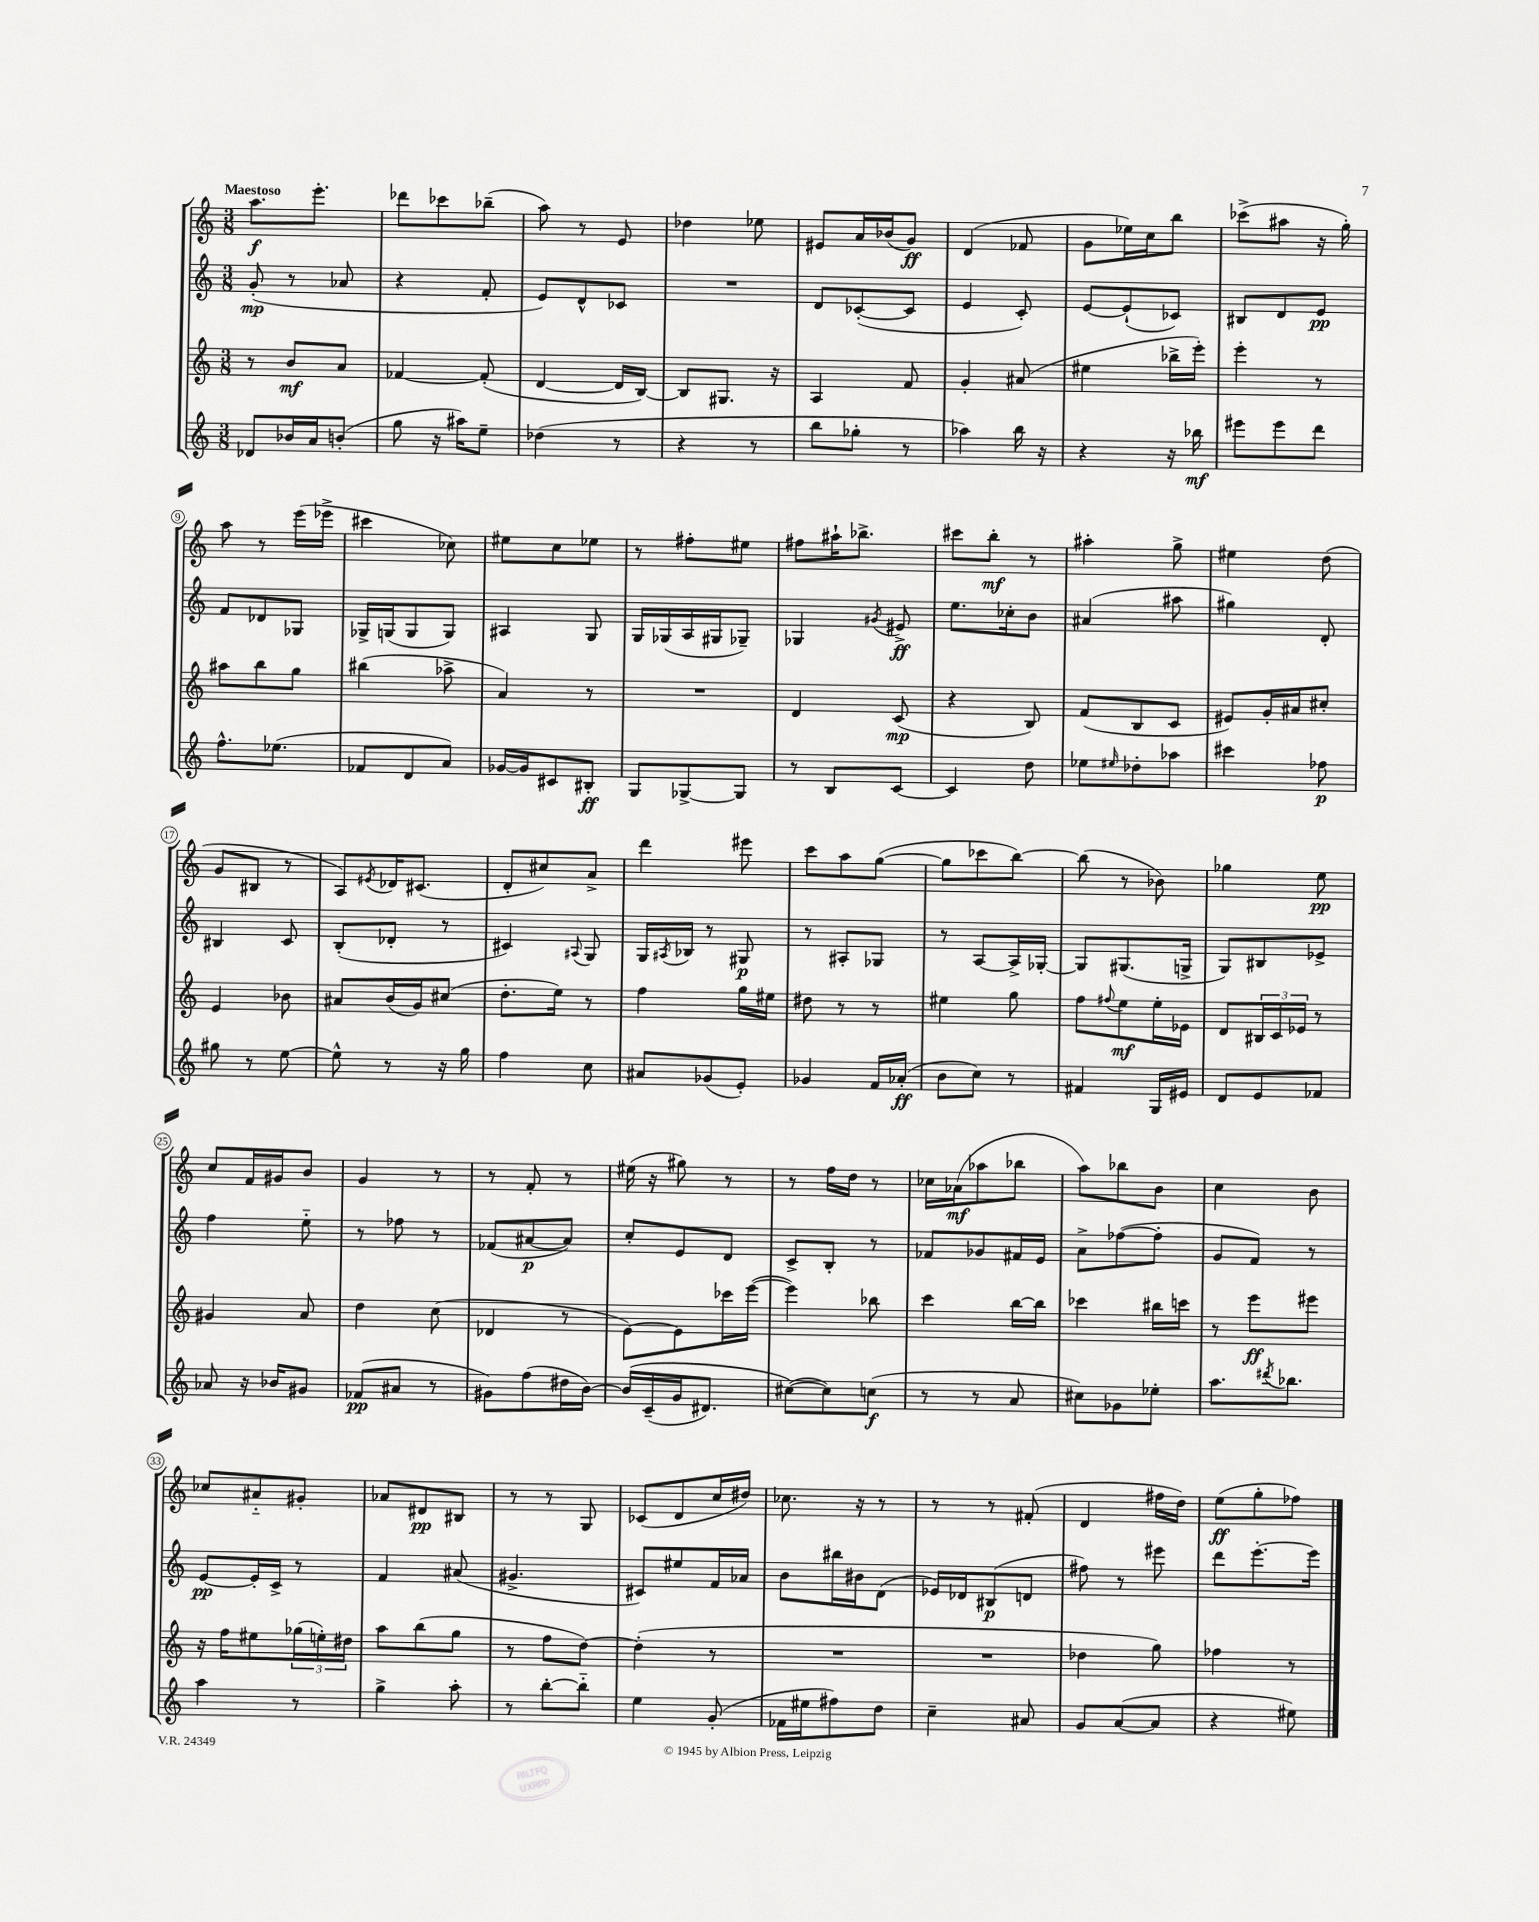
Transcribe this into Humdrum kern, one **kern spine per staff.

**kern	**dynam	**kern	**dynam	**kern	**dynam	**kern	**dynam
*part4	*part4	*part3	*part3	*part2	*part2	*part1	*part1
*staff4	*staff4	*staff3	*staff3	*staff2	*staff2	*staff1	*staff1
*clefG2	*	*clefG2	*	*clefG2	*	*clefG2	*
*k[]	*	*k[]	*	*k[]	*	*k[]	*
*M3/8	*	*M3/8	*	*M3/8	*	*M3/8	*
=1	=1	=1	=1	=1	=1	=1	=1
!	!	!	!	!	!	!LO:TX:a:B:t=Maestoso	!
8d-X/L	.	8r	.	(8g'/	mp	8.aa\L	f
16b-X/L	.	8b/L	mf	8r	.	.	.
16a/J	.	.	.	.	.	8.eee'\J	.
(8bn'/J	.	8a/J	.	8a-X/	.	.	.
=2	=2	=2	=2	=2	=2	=2	=2
8gg\	.	[4f-X/	.	4r	.	8ddd-X\L	.
16r	.	.	.	.	.	8ccc-X\	.
16aa#X\KL)	.	.	.	.	.	.	.
8ee~\J	.	(8f-'/]	.	8f'/	.	(8bb-X~\J	.
=3	=3	=3	=3	=3	=3	=3	=3
(4dd-X\	.	[4d/	.	8e/L)	.	8aa\)	.
.	.	.	.	8d^^/	.	8r	.
8r	.	16d/LL]	.	8c-X/J	.	8e/	.
.	.	[16B/JJ)	.	.	.	.	.
=4	=4	=4	=4	=4	=4	=4	=4
4r	.	8B/L]	.	4.r	.	4dd-X\	.
.	.	8.G#X/J	.	.	.	.	.
8r	.	.	.	.	.	8ee-X\	.
.	.	16r	.	.	.	.	.
=5	=5	=5	=5	=5	=5	=5	=5
8bb\L	.	4A/	.	8d/L	.	8e#X/L	.
8gg-X'\J	.	.	.	([8c-X'/	.	16a/L	.
.	.	.	.	.	.	(16b-X/J	.
8r	.	8f/	.	8c-/J]	.	8g/J)	ff
=6	=6	=6	=6	=6	=6	=6	=6
4aa-X\)	.	4g'/	.	4e/	.	(4d/	.
16bb\	.	(8a#X/	.	8c'/)	.	8f-X/	.
16r	.	.	.	.	.	.	.
=7	=7	=7	=7	=7	=7	=7	=7
4r	.	4ee#X\	.	[8e/L	.	8g\L	.
.	.	.	.	(8e`/]	.	16ee-X\L)	.
.	.	.	.	.	.	16cc\J	.
16r	.	16bb-X^\LL	.	8c-X/J)	.	8bb\J	.
16bb-X\	mf	16eee'\JJ)	.	.	.	.	.
=8	=8	=8	=8	=8	=8	=8	=8
8eee#X\L	.	4eee'\	.	8B#X/L	.	(8ccc-X^\L	.
8eee#\	.	.	.	8d/	.	8aa#X\J	.
8ddd\J	.	8r	.	8e/J	pp	16r	.
.	.	.	.	.	.	16gg'\)	.
!!LO:LB:g=z
=9	=9	=9	=9	=9	=9	=9	=9
8.ff^^\L	.	8aa#X\L	.	8f/L	.	8aa\	.
.	.	8bb\	.	8d-X/	.	8r	.
(8.ee-X\J	.	.	.	.	.	.	.
.	.	8gg\J	.	8G-X/J	.	(16eee\LL	.
.	.	.	.	.	.	16eee-X^\JJ	.
=10	=10	=10	=10	=10	=10	=10	=10
8f-X/L	.	(4bb#X\	.	16G-X^/LL	.	4ccc#X\	.
.	.	.	.	(16Gn/J	.	.	.
8d/	.	.	.	8G/	.	.	.
8a/J)	.	8aa-X^\	.	8G/J)	.	8cc-X\)	.
=11	=11	=11	=11	=11	=11	=11	=11
[16g-X/LL	.	4a/)	.	4A#X/	.	8ee#X\L	.
16g-/J]	.	.	.	.	.	.	.
8c#X/	.	.	.	.	.	8cc\	.
8B#X'/J	ff	8r	.	8G/	.	8ee-X\J	.
=12	=12	=12	=12	=12	=12	=12	=12
8G/L	.	4.r	.	16G/LL	.	8r	.
.	.	.	.	(16G-X/	.	.	.
[8G-X^/	.	.	.	16A/	.	8ff#X'\L	.
.	.	.	.	16G#X/J	.	.	.
8G-/J]	.	.	.	8G-X~/J)	.	8ee#X\J	.
=13	=13	=13	=13	=13	=13	=13	=13
8r	.	4d/	.	4G-X/	.	8ff#X\L	.
8B/L	.	.	.	.	.	16aa#X`\K	.
.	.	.	.	.	.	8.bb-X^\J	.
.	.	.	.	8qg#X/	.	.	.
[8c/J	.	(8c/	mp	8e#X^/	ff	.	.
=14	=14	=14	=14	=14	=14	=14	=14
4c/]	.	4r	.	8.ee\L	.	8ccc#X\L	.
.	.	.	.	.	.	8bb'\J	mf
.	.	.	.	16cc-X'\k	.	.	.
8dd\	.	8B/)	.	8b\J	.	8r	.
=15	=15	=15	=15	=15	=15	=15	=15
8ee-X\L	.	(8f/L	.	(4a#X/	.	4aa#X'\	.
16qqee#X/	.	.	.	.	.	.	.
8dd-X'\	.	8B/	.	.	.	.	.
8aa-X\J	.	8c/J	.	8aa#X\	.	8gg^\	.
=16	=16	=16	=16	=16	=16	=16	=16
4ccc#X\	.	8e#X/L)	.	4gg#X\)	.	4ee#X\	.
.	.	16g'/L	.	.	.	.	.
.	.	16a#X/J	.	.	.	.	.
8ff-X\	p	8cc#X'/J	.	8d'/	.	(8dd\	.
!!LO:LB:g=z
=17	=17	=17	=17	=17	=17	=17	=17
8gg#X\	.	4e/	.	4B#X/	.	8g/L	.
8r	.	.	.	.	.	8B#X/J	.
[8ee\	.	8b-X\	.	8c/	.	8r	.
=18	=18	=18	=18	=18	=18	=18	=18
8ee^^\]	.	8a#X/L	.	(8B'/L	.	8A/L)	.
.	.	.	.	.	.	8qe#X/	.
8r	.	(16b/L	.	8d-X'/J	.	16d-X/K	.
.	.	16g/J)	.	.	.	(8.c#X/J	.
16r	.	(8cc#X/J	.	8r	.	.	.
16gg\	.	.	.	.	.	.	.
=19	=19	=19	=19	=19	=19	=19	=19
4ff\	.	8.dd'\L	.	4c#X/)	.	8d'/L	.
.	.	.	.	.	.	8cc#X/)	.
.	.	16ee\Jk)	.	.	.	.	.
.	.	.	.	8qqA#X/	.	.	.
8cc\	.	8r	.	8G/	.	8a^/J	.
=20	=20	=20	=20	=20	=20	=20	=20
8a#X/L	.	4ff\	.	16G/LL	.	4ddd\	.
.	.	.	.	8qA#X/	.	.	.
.	.	.	.	16B-X/JJ	.	.	.
(8g-X/	.	.	.	8r	.	.	.
8e'/J)	.	16gg\LL	.	8G#X/	p	8eee#X\	.
.	.	16ee#X\JJ	.	.	.	.	.
=21	=21	=21	=21	=21	=21	=21	=21
4g-X/	.	8dd#X\	.	8r	.	8ccc\L	.
.	.	8r	.	8A#X'/L	.	8aa\	.
16f/LL	.	8r	.	8G-X/J	.	([8gg\J	.
(16a-X'/JJ	ff	.	.	.	.	.	.
=22	=22	=22	=22	=22	=22	=22	=22
8b\L	.	4ee#X\	.	8r	.	8gg\L]	.
8cc\J)	.	.	.	[8A/L	.	8ccc-X\	.
8r	.	8gg\	.	16A^/L]	.	[8bb\J)	.
.	.	.	.	[16G-X'/JJ	.	.	.
=23	=23	=23	=23	=23	=23	=23	=23
4f#X/	.	8ff\L	.	8G-/L]	.	(8bb\]	.
.	.	8qqff#X/	.	.	.	.	.
.	.	8ee\	mf	(8.G#X/	.	8r	.
16G/LL	.	16ee'\L	.	.	.	8b-X\)	.
16e#X/JJ	.	16e-X\JJ	.	16Gn^/Jk	.	.	.
=24	=24	=24	=24	=24	=24	=24	=24
8d/L	.	8d/L	.	8G/L)	.	4gg-X\	.
8e/	.	24B#X/L	.	8B#X/	.	.	.
.	.	24c/	.	.	.	.	.
.	.	24e-X/JJ	.	.	.	.	.
8f-X/J	.	8r	.	8e-X^/J	.	8ee\	pp
!!LO:LB:g=z
=25	=25	=25	=25	=25	=25	=25	=25
8a-X/	.	4g#X/	.	4ff\	.	8cc/L	.
16r	.	.	.	.	.	16f/L	.
16b-X/KL	.	.	.	.	.	16g#X/J	.
8g#X/J	.	8a/	.	8ee\	.	8b/J	.
=26	=26	=26	=26	=26	=26	=26	=26
(8f-X/L	pp	4dd\	.	8r	.	4g/	.
8a#X/J	.	.	.	8ff-X\	.	.	.
8r	.	(8cc\	.	8r	.	8r	.
=27	=27	=27	=27	=27	=27	=27	=27
8g#X\L)	.	4d-X/	.	(8f-X/L	.	8r	.
(8ff\	.	.	.	[8a#X/	p	8f'/	.
16dd#X\L	.	8r	.	8a#/J])	.	8r	.
[16b\JJ)	.	.	.	.	.	.	.
=28	=28	=28	=28	=28	=28	=28	=28
(16b/LL]	.	[8e\L)	.	8cc'/L	.	(16ee#X\	.
(16c~/	.	.	.	.	.	16r	.
16g/J	.	8e\]	.	8e/	.	8gg#X\)	.
8.d#X/J)	.	.	.	.	.	.	.
.	.	16ccc-X\L	.	8d/J	.	8r	.
.	.	([16eee\JJ	.	.	.	.	.
=29	=29	=29	=29	=29	=29	=29	=29
([8cc#X\L)	.	4eee\])	.	8c^/L	.	8r	.
8cc#\])	.	.	.	8B'/J	.	16ff\LL	.
.	.	.	.	.	.	16dd\JJ	.
(8ccn\J	f	8bb-X\	.	8r	.	8r	.
=30	=30	=30	=30	=30	=30	=30	=30
8r	.	4ccc\	.	8f-X/L	.	16cc-X\LL	.
.	.	.	.	.	.	(16a-X\J	mf
8r	.	.	.	8g-X/	.	8aa-X\	.
8a/	.	[16bb\LL	.	16f#X/L	.	8bb-X\J	.
.	.	16bb\JJ]	.	16e/JJ	.	.	.
=31	=31	=31	=31	=31	=31	=31	=31
8cc#X\L)	.	4ccc-X\	.	8a^\L	.	8aa\L)	.
8g-X\	.	.	.	([8ff-X\	.	8bb-X\	.
8ee-X'\J	.	16bb#X\LL	.	8ff-'\J]	.	8b\J	.
.	.	16cccn\JJ	.	.	.	.	.
=32	=32	=32	=32	=32	=32	=32	=32
8.aa\L	.	8r	.	8g/L	.	4cc\	.
.	.	8eee\L	ff	8f/J)	.	.	.
8qddd#X/	.	.	.	.	.	.	.
8.bb-X\J	.	.	.	.	.	.	.
.	.	8eee#X\J	.	8r	.	8b\	.
!!LO:LB:g=z
=33	=33	=33	=33	=33	=33	=33	=33
4aa\	.	16r	.	[8e/L	pp	8cc-X/L	.
.	.	16ff\KL	.	.	.	.	.
.	.	8ee#X\	.	16e'/L]	.	8a#X/	.
.	.	.	.	16c^/JJ	.	.	.
8r	.	(24gg-X\L	.	8r	.	8g#X'/J	.
.	.	24een'\)	.	.	.	.	.
.	.	24dd#X\JJ	.	.	.	.	.
=34	=34	=34	=34	=34	=34	=34	=34
4gg^\	.	8aa\L	.	4f/	.	8a-X/L	.
.	.	(8bb\	.	.	.	8d#X/	pp
8aa'\	.	8gg\J	.	(8a#X/	.	8B#X/J	.
=35	=35	=35	=35	=35	=35	=35	=35
8r	.	8r	.	4.g#X^/	.	8r	.
[8bb'\L	.	8ff\L	.	.	.	8r	.
8bb\J]	.	[8dd\J)	.	.	.	8G/	.
=36	=36	=36	=36	=36	=36	=36	=36
4ee\	.	(4dd'\]	.	8c#X/L)	.	(8c-X/L	.
.	.	.	.	8ee#X/	.	8d/	.
(8g'/	.	8r	.	16f/L	.	16cc/L	.
.	.	.	.	16a-X/JJ	.	16dd#X/JJ)	.
=37	=37	=37	=37	=37	=37	=37	=37
16f-X\LL	.	4.r	.	8b\L	.	8.cc-X\	.
16ee#X\J	.	.	.	.	.	.	.
8ff#X\)	.	.	.	16bb#X\L	.	.	.
.	.	.	.	16b#X\J	.	16r	.
8dd\J	.	.	.	(8d\J	.	8r	.
=38	=38	=38	=38	=38	=38	=38	=38
4cc~\	.	4.r	.	16e-X/LL)	.	8r	.
.	.	.	.	16d-X/J	.	.	.
.	.	.	.	(8B#X/	p	8r	.
8a#X/	.	.	.	8dn/J	.	(8f#X'/	.
=39	=39	=39	=39	=39	=39	=39	=39
8g/L	.	4dd-X\	.	8ff#X\)	.	4d/	.
([8a/	.	.	.	8r	.	.	.
8a/J]	.	8gg\)	.	8eee#X\	.	16ff#X\LL	.
.	.	.	.	.	.	16dd\JJ)	.
=40	=40	=40	=40	=40	=40	=40	=40
4r	.	4ff-X\	.	8ddd\L	.	(8ee\L	ff
.	.	.	.	[8.eee'\	.	8gg'\	.
8ee#X\)	.	8r	.	.	.	8ff-X\J)	.
.	.	.	.	16eee\Jk]	.	.	.
==	==	==	==	==	==	==	==
*-	*-	*-	*-	*-	*-	*-	*-
